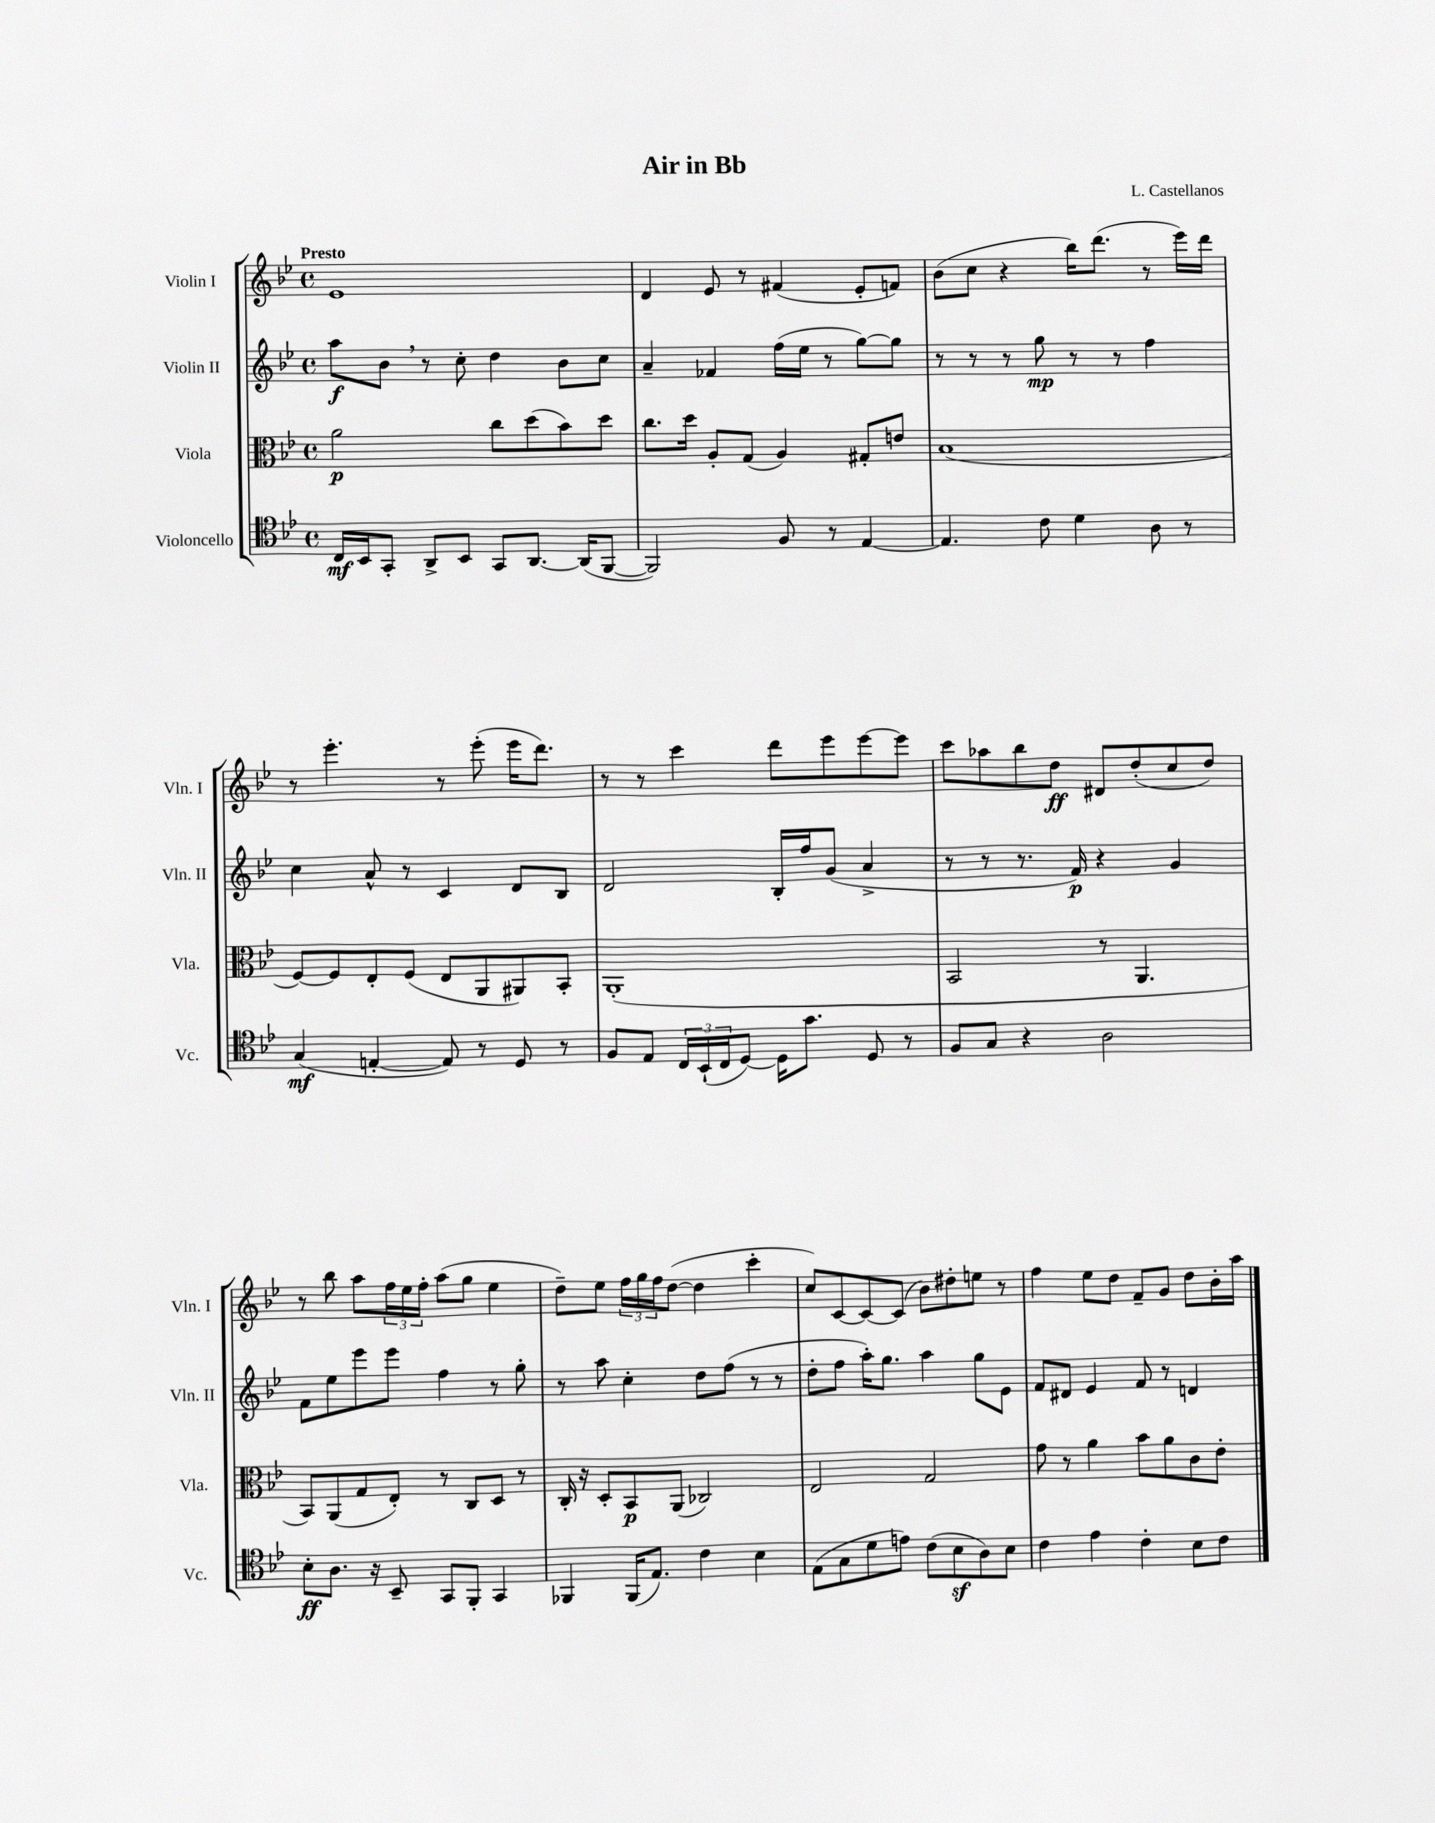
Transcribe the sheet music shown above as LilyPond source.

\header { title = "Air in Bb" composer = "L. Castellanos" }
<<
\new StaffGroup <<
\new Staff = "s0" \with { instrumentName = "Violin I" shortInstrumentName = "Vln. I" } {
    \clef treble \key bes \major \defaultTimeSignature \time 4/4 \tempo "Presto"
    ees'1 |
    d'4 ees'8 r8 fis'4( ees'8-. f'8) |
    bes'8( c''8 r4 bes''16) d'''8.( r8 ees'''16) d'''16 |
    r8 ees'''4.-. r8 ees'''8-.( ees'''16 d'''8.) |
    r8 r8 c'''4 d'''8 ees'''8 ees'''8~ ees'''8 |
    c'''8 aes''8 bes''8 d''8\ff dis'8 d''8-.( c''8 d''8) |
    r8 bes''8 a''8 \tuplet 3/2 { f''16 ees''16 f''16-. } a''8( g''8 ees''4 |
    d''8--) ees''8 \tuplet 3/2 { f''16 g''16 f''16 } d''8~( d''4 c'''4-. |
    c''8) c'8~ c'8~ c'8( bes'8) dis''8-. e''8 r8 |
    f''4 ees''8 d''8 f'8-- g'8 d''8 bes'16-. a''16 \bar "|." |
}
\new Staff = "s1" \with { instrumentName = "Violin II" shortInstrumentName = "Vln. II" } {
    \clef treble \key bes \major \defaultTimeSignature \time 4/4
    a''8\f bes'8 \breathe r8 c''8-. d''4 bes'8 c''8 |
    a'4-- fes'4 f''16( ees''16 r8 g''8~) g''8 |
    r8 r8 r8 g''8\mp r8 r8 f''4 |
    c''4 a'8-^ r8 c'4 d'8 bes8 |
    d'2 bes16-. f''16 g'8( a'4-> |
    r8 r8 r8. f'16\p) r4 g'4 |
    f'8 ees''8 ees'''8 ees'''8 f''4 r8 g''8-. |
    r8 a''8 c''4-. d''8 f''8( r8 r8 |
    d''8-. f''8 a''16-.) g''8. a''4 g''8 ees'8 |
    f'8 dis'8 ees'4 f'8 r8 d'4 \bar "|." |
}
\new Staff = "s2" \with { instrumentName = "Viola" shortInstrumentName = "Vla." } {
    \clef alto \key bes \major \defaultTimeSignature \time 4/4
    a'2\p c''8 d''8( bes'8) d''8 |
    c''8. d''16 a8-. g8( a4) gis8-. e'8 |
    bes1( |
    f8~) f8 ees8-. f8( ees8 a,8 ais,8) bes,8-. |
    a,1-.( |
    bes,2 r8 a,4. |
    bes,8) a,8( g8 ees8-.) r8 c8 d8 r8 |
    c16-. r16 d8-. bes,8\p a,8( ces2) |
    ees2 g2 |
    g'8 r8 a'4 bes'8 a'8 c'8 ees'8-. \bar "|." |
}
\new Staff = "s3" \with { instrumentName = "Violoncello" shortInstrumentName = "Vc." } {
    \clef tenor \key bes \major \defaultTimeSignature \time 4/4
    c16\mf bes,16 g,8-. a,8-> bes,8 g,8 a,8.~ a,16( f,8~ |
    f,2) f8 r8 ees4~ |
    ees4. c'8 d'4 a8 r8 |
    g4\mf( e4~-. e8) r8 d8 r8 |
    f8 ees8 \tuplet 3/2 { c16 bes,16-!( c16 } d8~) d16 g'8. d8 r8 |
    f8 g8 r4 a2 |
    bes8-.\ff a8. r16 bes,8-- g,8 f,8-. g,4 |
    fes,4 fes,16( ees8.) c'4 bes4 |
    ees8( g8 d'8 e'8) c'8( bes8\sf a8) bes8 |
    c'4 ees'4 c'4-. bes8 c'8 \bar "|." |
}
>>
>>
\layout { \context { \Score \remove "Bar_number_engraver" } }
